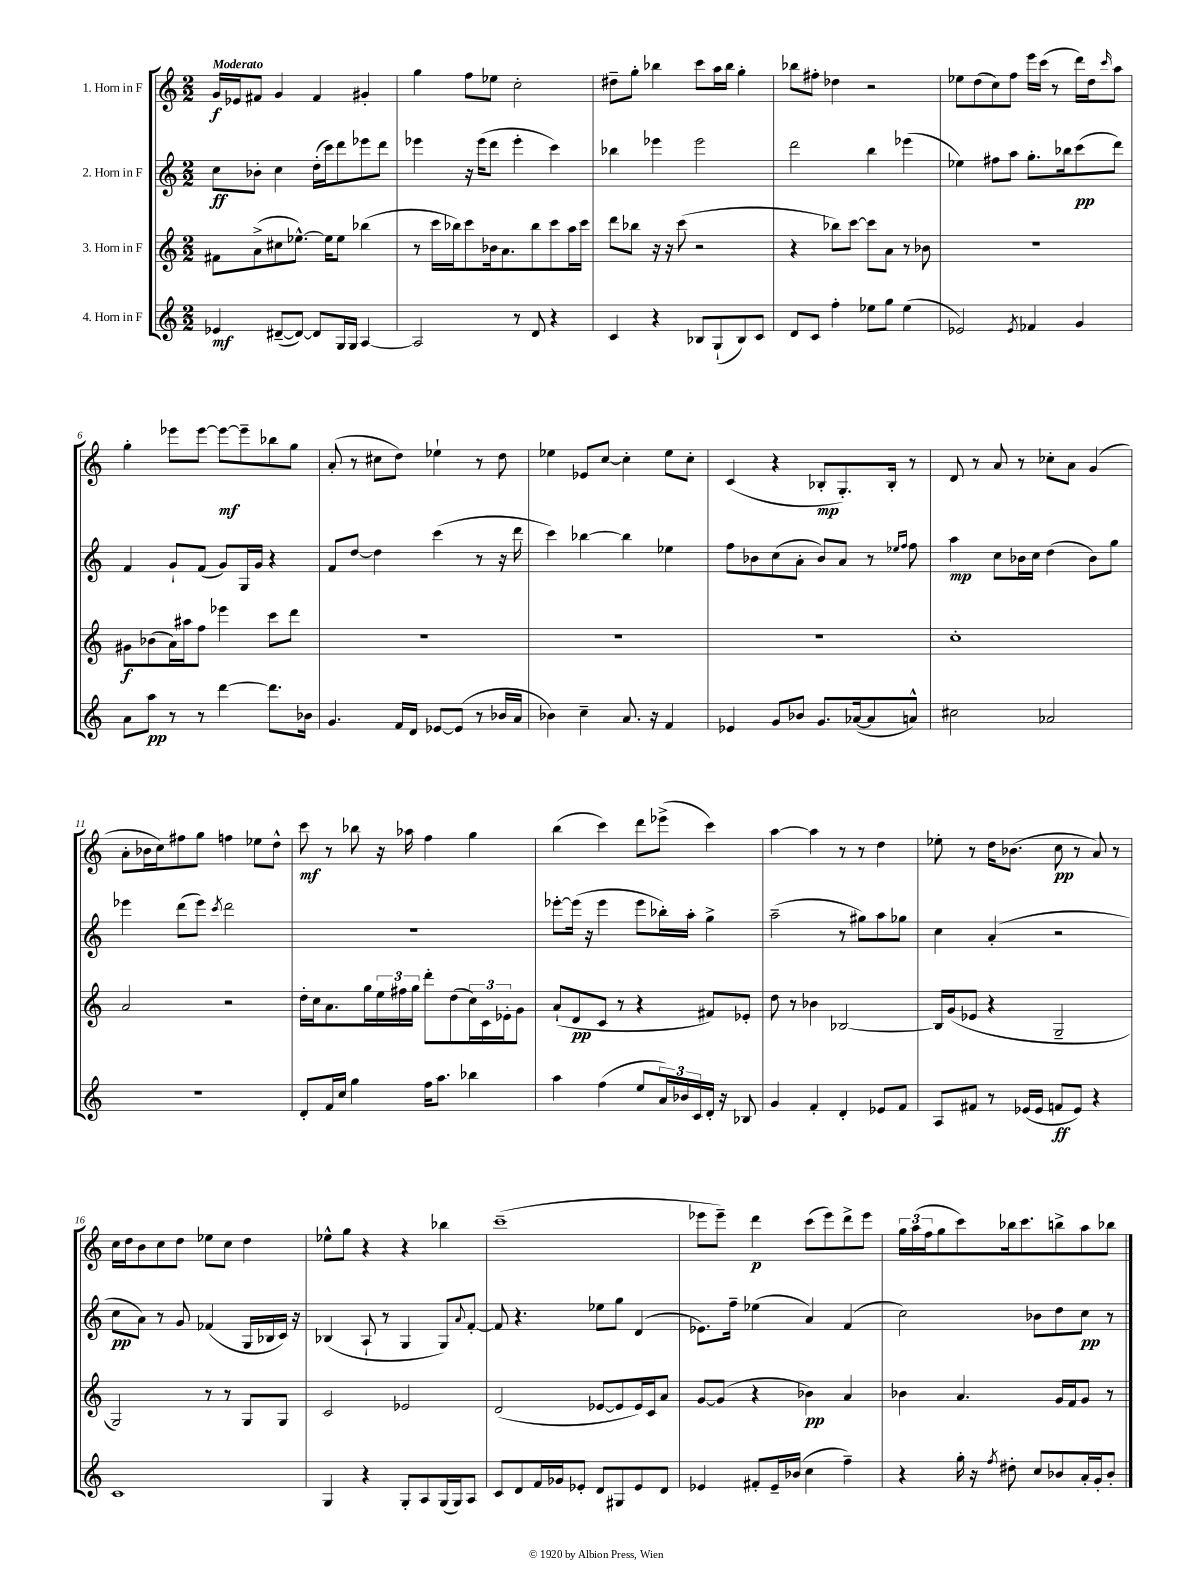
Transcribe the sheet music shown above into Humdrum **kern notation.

**kern	**kern	**kern	**kern
*staff4	*staff3	*staff2	*staff1
*clefG2	*clefG2	*clefG2	*clefG2
*k[]	*k[]	*k[]	*k[]
*M2/2	*M2/2	*M2/2	*M2/2
4e-	8f#	8cc	16g
.	.	.	16e-
.	(8a^	8b-'	8f#
([8d#~	8cc#	4cc	4g
8d#_)	[8.ee-^^)	.	.
8d#]	.	(16dd'	4f#
.	16ee-]	16ccc)	.
16G	8ee-	8ddd	.
16G	.	.	.
[4A	(4bb-	8eee-	4g#'
.	.	8ddd	.
=	=	=	=
2A]	8r	4eee-	4gg
.	16ccc	.	.
.	16bb-)	.	.
.	8ccc	16r	8ff
.	.	(16eee-	.
.	16b-	8ddd	8ee-
.	8.a	.	.
8r	.	4eee-'	2cc'
8d	8bb-	.	.
4r	8ccc	4ccc)	.
.	16aa	.	.
.	16ccc	.	.
=	=	=	=
4c	8ddd	4bb-	8dd#~
.	8bb-	.	8gg'
4r	16r	4eee-	4bb-
.	16r	.	.
.	(8ccc	.	.
8B-	2r	2eee-	8ccc
(8G`	.	.	16aa
.	.	.	16bb-
8B-)	.	.	4gg'
8c	.	.	.
=	=	=	=
8d	4r	2ddd	8bb-
8c	.	.	8ff#'
4ff'	8bb-)	.	4dd-
.	[8ccc	.	.
8ee-	8ccc]	4bb	2r
8gg	8a	.	.
(4ee-	8r	(4eee-	.
.	8b-	.	.
=	=	=	=
2e-)	1r	4ee-)	8ee-
.	.	.	(8dd
.	.	8ff#	8cc)
.	.	8aa	8ff
8qe-	.	.	.
4f-	.	8.gg'	16eee
.	.	.	(16ccc
.	.	.	8r
.	.	16bb-	.
4g	.	(8ccc	16ddd)
.	.	.	16dd
.	.	.	16qqccc
.	.	8ddd)	8aa
=	=	=	=
8a	8g#	4f	4gg'
8aa	(8b-	.	.
8r	16a)	8g`	8eee-
.	16aa#	.	.
8r	8ff	(8f	[8eee-
[4ddd	4eee-	8g)	8eee-_
.	.	16G	8eee-~]
.	.	16g	.
8.ddd]	8ccc	4r	8bb-
.	8ddd	.	8gg
16b-	.	.	.
=	=	=	=
4.g	1r	8f	(8a'
.	.	[8dd	8r
.	.	4dd]	8cc#
16f	.	.	8dd)
16d	.	.	.
[8e-	.	(4ccc	4ee-`
(8e-]	.	.	.
8r	.	8r	8r
16b-	.	16r	8dd
16a	.	16ddd	.
=	=	=	=
4b-)	1r	4ccc)	4ee-
4cc~	.	[4bb-	8e-
.	.	.	[8cc
8.a	.	4bb-]	4cc']
16r	.	.	.
4f	.	4ee-	8ee-
.	.	.	8cc'
=	=	=	=
4e-	1r	8ff	(4c
.	.	8b-	.
8g	.	(8cc	4r
8b-	.	8a'	.
8.g	.	8b-)	8B-'
.	.	8a	8.G')
([16a-	.	.	.
8a-]	.	8r	.
.	.	.	16B-'
.	.	16qqee-	.
.	.	16qqff	.
8a^^)	.	8ff	8r
=	=	=	=
2cc#	1cc'	4aa	8d
.	.	.	8r
.	.	8cc	8a
.	.	16b-	8r
.	.	16cc	.
2a-	.	(4dd	8cc-'
.	.	.	8a
.	.	8b-)	(4g
.	.	8gg	.
=	=	=	=
1r	2a	4eee-	8a'
.	.	.	16b-
.	.	.	16cc)
.	.	(8ddd	8ff#
.	.	8eee-)	8gg
.	.	8qccc	.
.	2r	2ddd	4ff
.	.	.	8ee-
.	.	.	8dd^^
=	=	=	=
8d'	16dd'	1r	8ccc
.	16cc	.	.
16f	8.a	.	8r
16cc	.	.	.
4gg	.	.	8bb-
.	16gg	.	.
.	24ee	.	16r
.	24ff#	.	.
.	.	.	16aa-
.	24gg	.	.
16ff	8ddd'	.	4ff
8.aa	.	.	.
.	(8dd	.	.
4bb-	24cc)	.	4gg
.	24c	.	.
.	24e-'	.	.
.	8g	.	.
=	=	=	=
4aa	(8a`	[8eee-'	(4bb
.	8d	(16eee-]	.
.	.	16r	.
(4ff	8c	4eee-	4ccc)
.	8r	.	.
8ee	4r	8eee-	8ddd
24a)	.	16bb-')	(8eee-^
24b-	.	.	.
.	.	16aa'	.
24c	.	.	.
16d'	8f#)	4gg^	4ccc)
16r	.	.	.
8B-	8e-'	.	.
=	=	=	=
4g	8dd	(2aa~	[4aa
.	8r	.	.
4f'	4b-	.	4aa]
4d'	[2B-	8r	8r
.	.	8gg#)	8r
8e-	.	8aa	4dd
8f	.	8gg-	.
=	=	=	=
8A	16B-]	4cc	8ee-'
.	(16g	.	.
8f#	8e-	.	8r
8r	4r	(4a'	16dd
.	.	.	(8.b-
(16e-	.	.	.
16e-	.	.	.
8f	2G~	2r	8cc
8e-)	.	.	8r
4r	.	.	8a)
.	.	.	8r
=	=	=	=
1c	2G)	8cc	16cc
.	.	.	16dd
.	.	8a)	8b
.	.	8r	8cc
.	.	8g	8dd
.	8r	(4f-	8ee-
.	8r	.	8cc
.	8G	16G	4dd
.	.	16B-	.
.	8G	16c)	.
.	.	16r	.
=	=	=	=
4G	2c	(4B-	8ee-^^
.	.	.	8gg
4r	.	8A`	4r
.	.	8r	.
8G'	2e-	4G	4r
8A	.	.	.
(16G	.	8G)	4bb-
16G)	.	.	.
.	.	8qqa	.
8A	.	[8f'	.
=	=	=	=
8c	(2d	8f]	(1ccc~
8d	.	4.r	.
16f	.	.	.
16g-	.	.	.
8e-'	.	.	.
8d	[8e-	8ee-	.
8G#	8e-]	8gg	.
8e-	16e-)	(4d	.
.	16c	.	.
8d	8a	.	.
=	=	=	=
4e-	[8g	8.e-)	8eee-
.	(8g]	.	8eee-~)
.	.	16ff~	.
8f#'	4r	(4ee-	4ddd
16e-~	.	.	.
(16b-	.	.	.
4cc	4b-)	4a)	(8ccc
.	.	.	8eee-)
4ff~)	4a	(4f	8ddd^
.	.	.	8eee-
=	=	=	=
4r	4b-	2cc)	24gg
.	.	.	(24aa
.	.	.	24ff
.	.	.	8gg
16gg'	4.a	.	8ccc)
16r	.	.	.
8qff	.	.	.
8dd#'	.	.	16bb-
.	.	.	8.ccc
8cc	.	8b-	.
8b-	16g	8dd	8bb^
.	16f	.	.
16a'	8g	8cc	8aa
16g'	.	.	.
8b-'	8r	8r	8bb-
==	==	==	==
*-	*-	*-	*-
